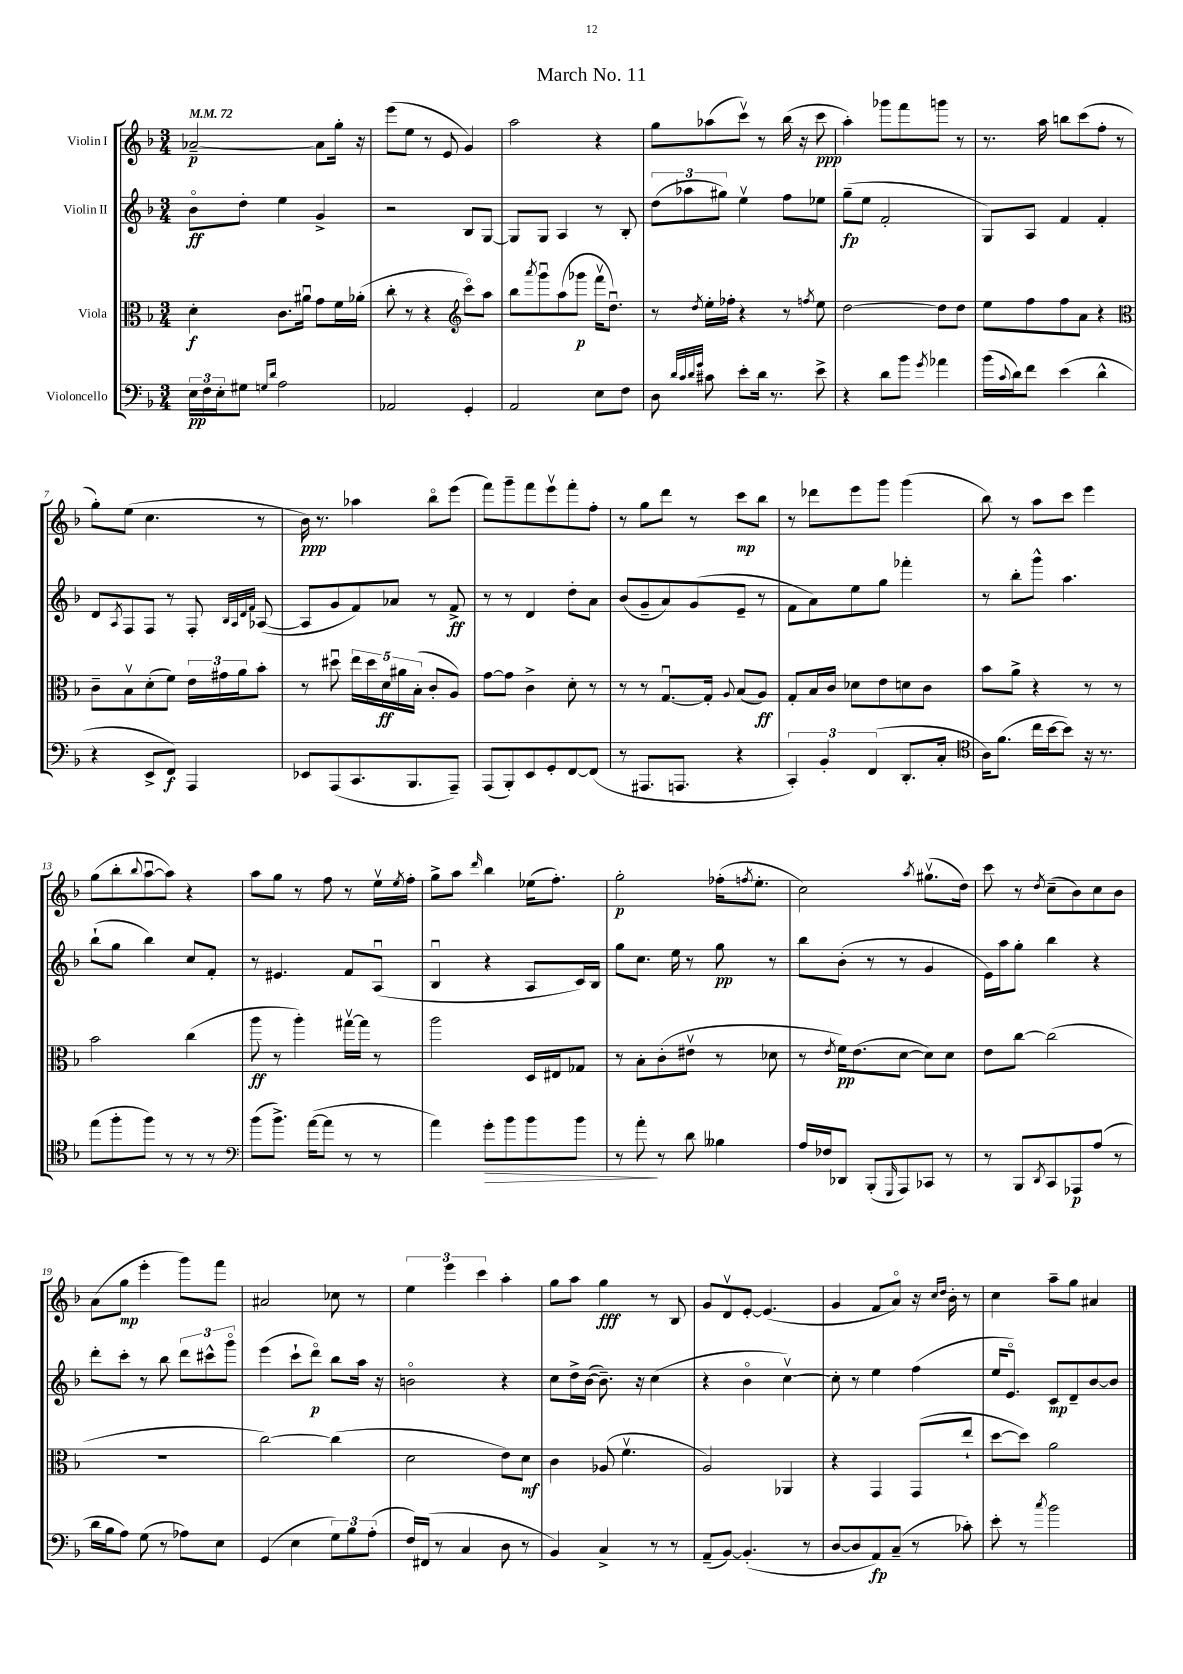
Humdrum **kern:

**kern	**kern	**kern	**kern
*staff4	*staff3	*staff2	*staff1
*clefF4	*clefC3	*clefG2	*clefG2
*k[b-]	*k[b-]	*k[b-]	*k[b-]
*M3/4	*M3/4	*M3/4	*M3/4
*MM72	*MM72	*MM72	*MM72
24E	4d'	8b-o	[2a-~
24F	.	.	.
24E'	.	.	.
8G#	.	8dd'	.
16qqG	.	.	.
16qqd	.	.	.
2A	8.c	4ee	.
.	16a#u	.	.
.	8g	4g^	8a-]
.	16f	.	16gg'
.	(16a-'	.	16r
=	=	=	=
2AA-	8cc'	2r	(8eee
.	8r	.	8ee
.	4r	.	8r
.	.	.	8e
*	*clefG2	*	*
4GG'	8ccco)	8B-	4g)
.	8aa	[8G	.
=	=	=	=
2AA	8bb-	8G]	2aa
.	8qaaa	.	.
.	8gggu	8G	.
.	(8aa	4A	.
.	8ggg-	.	.
8E	16fffv	8r	4r
.	8.ddu)	.	.
8F	.	8B-'	.
=	=	=	=
8D	8r	(12dd	8gg
.	.	12aa-	.
32qqd	.	.	.
32qqc	.	.	.
32qqd	.	.	.
32qqg	8qdd	.	.
8c#	16ee'	.	(8aa-
.	.	12gg#)	.
.	16ff-'	.	.
8e'	4r	4eev	8cccv)
16d	.	.	8r
8.r	.	.	.
.	8r	8ff	(16bb-
.	.	.	16r
.	8qff	.	.
8e^	8ee	8ee-	8ccc
=	=	=	=
4r	[2dd	(8gg~	4aa')
.	.	8ee	.
8d	.	2f'	8ggg-
8b-	.	.	8fff
8qg	.	.	.
4a-	8dd]	.	8ggg
.	8dd	.	8r
=	=	=	=
(16b-	8ee	8G)	8.r
8qqc	.	.	.
16d)	.	.	.
8f	8ff	8A	.
.	.	.	16aa
(4e	8ff	4f	8bb
.	8a	.	(8ccc
4d^^	4r	4f'	8ff'
.	.	.	8r
=	=	=	=
*	*clefC3	*	*
4r	8c~	8d	8gg')
.	.	8qA	.
.	8B-v	8F	(8ee
8EE^	(8d'	8F	4.cc
8FF)	8f)	8r	.
4AAA	24e	8F'	.
.	24g#	.	.
.	24a	.	.
.	.	32qqB-	.
.	.	32qqA	.
.	.	32qqd	.
.	.	32qqf	.
.	8b-'	([8A-	8r
=	=	=	=
8EE-	8r	8A-]	16b-)
.	.	.	8.r
(8AAA	8dd#u	8g	.
8.CC	20ee	8f)	4aa-
.	20dd#	.	.
.	20d	.	.
.	.	8a-	.
.	20a#	.	.
8.BBB-	.	.	.
.	(20B-'	.	.
.	8c'	8r	8bb-o
8AAA~)	8A)	8f^	(8eee
=	=	=	=
(8AAA	[8g	8r	8fff)
8BBB-')	8g]	8r	8ggg~
8EE	4c^	4d	8fff
8GG'	.	.	8eeev
[8FF	8d'	8dd'	8fff'
(8FF]	8r	8a	8ff'
=	=	=	=
8r	8r	(8b-	8r
8.AAA#	8r	8g~	8gg
.	[8.Gu	8a)	8ddd
8.AAA	.	.	.
.	.	(8g	8r
.	16G']	.	.
.	8qqA	.	.
4r	(8B-	8e~	8ccc
.	8A)	8r	8bb-
=	=	=	=
6CC')	8G'	8f	8r
.	16B-	8a)	8ddd-
6BB-'	.	.	.
.	16c	.	.
.	8d-	8ee	8eee
(6FF	.	.	.
.	8e	8gg	8ggg
8.DD'	8d	4fff-'	(4ggg
.	8c	.	.
16C'	.	.	.
=	=	=	=
*clefC4	*	*	*
16A)	8b-	8r	8bb-)
(8.f	.	.	.
.	8a^	8bb-'	8r
16cc	4r	8ggg^^	8aa
[16b-	.	.	.
8b-])	.	4.aa	8ccc
16r	8r	.	4eee
8.r	.	.	.
.	8r	.	.
=	=	=	=
(8ee	2b-	(8bb-`	(8gg
8ff'	.	8gg	8bb-'
.	.	.	8qqbb-
8ff)	.	4bb-)	[8aau
8r	.	.	8aa])
8r	(4cc	8cc	4r
8r	.	8f'	.
=	=	=	=
*clefF4	*	*	*
(8b-	8aa	8r	8aa
8.b-^)	8r	4.e#	8gg
.	4aa')	.	8r
([16a	.	.	.
8a]	.	.	8ff
8r	[16gg#v	8f	8r
.	16gg#]	.	.
8r	8r	(8Au	16eev
.	.	.	8qee
.	.	.	16ff'
=	=	=	=
4a)	2aa	4B-u	8gg^
.	.	.	8aa
.	.	.	16qqddd
8g'	.	4r	4bb-
8b-	.	.	.
8b-	16D	8A	(16ee-
.	16E#	.	8.ff')
8b-	8G-	16c)	.
.	.	16B-	.
=	=	=	=
8r	8r	8gg	2gg'
8a'	8B-'	8.cc	.
8r	(8c'	.	.
.	.	16ee	.
8d	8e#v	8r	.
4B--	8r	8gg	(16ff-'
.	.	.	8qff
.	.	.	8.ee'
.	8d-	8r	.
=	=	=	=
16A	8r	8bb-	2cc)
16F-	.	.	.
.	8qe	.	.
8DD-	16f)	(8b-'	.
.	(8.e	.	.
(8BBB-'	.	8r	.
16qqGGG	.	.	.
8AAA)	[8d	8r	.
.	.	.	8qaa
8CC-	8d])	4g	(8.gg#v
8r	8d	.	.
.	.	.	16dd)
=	=	=	=
8r	8e	16e)	8ccc
.	.	16aa	.
8BBB-	[8cc	8gg'	8r
8qDD	.	.	8qdd
8CC	(2cc]	4bb-	(8cc~
8AAA-	.	.	8b-)
(8A	.	4r	8cc
8r	.	.	8b-
=	=	=	=
16d	2.r	8ddd'	(8a
16B-	.	.	.
8A)	.	8ccc'	8gg
(8G	.	8r	4eee'
8r	.	8bb-	.
8A-)	.	12ddd	8ggg)
.	.	12ccc#^^	.
8E	.	.	8fff
.	.	12gggo	.
=	=	=	=
(4GG	[2cc)	(4eee	2a#
4E	.	8ccc`	.
.	.	8dddo)	.
12G)	(4cc]	8bb-	8cc-
12B-	.	.	.
.	.	16aa	8r
(12A'	.	.	.
.	.	16r	.
=	=	=	=
16F)	2d	2bo	6ee
(16FF#	.	.	.
8r	.	.	.
.	.	.	6eee
4C	.	.	.
.	.	.	6ccc
8D	8e)	4r	4aa'
8r	8d	.	.
=	=	=	=
4BB-)	4c	8cc	8gg
.	.	16dd^	8aa
.	.	([16b-	.
4C^	(8A-	8.b-~])	4gg
.	4.fv	.	.
.	.	16r	.
8r	.	(4cc	8r
8r	.	.	8B-
=	=	=	=
(8AA~	2A)	4r	8g
[8BB-)	.	.	8dv
(4.BB-']	.	4b-o	[8e'
.	.	.	(4.e]
.	4AA-	[4ccv)	.
8r	.	.	.
=	=	=	=
[8D	4r	8cc']	4g
8D]	.	8r	.
8AA)	4GG	4ee	8f
(8C~	.	.	8ao)
8r	(8GG	(4ff	16r
.	.	.	16qqcc
.	.	.	16qqdd
.	.	.	16b-'
8c-')	8ee`	.	8r
=	=	=	=
8e'	[8dd	16ee	4cc
.	.	8.eo)	.
8r	8dd])	.	.
8qcc	.	.	.
2b-	2a	8c	8aa~
.	.	8d~	8gg
.	.	[8b-	4a#
.	.	8b-]	.
==	==	==	==
*-	*-	*-	*-
